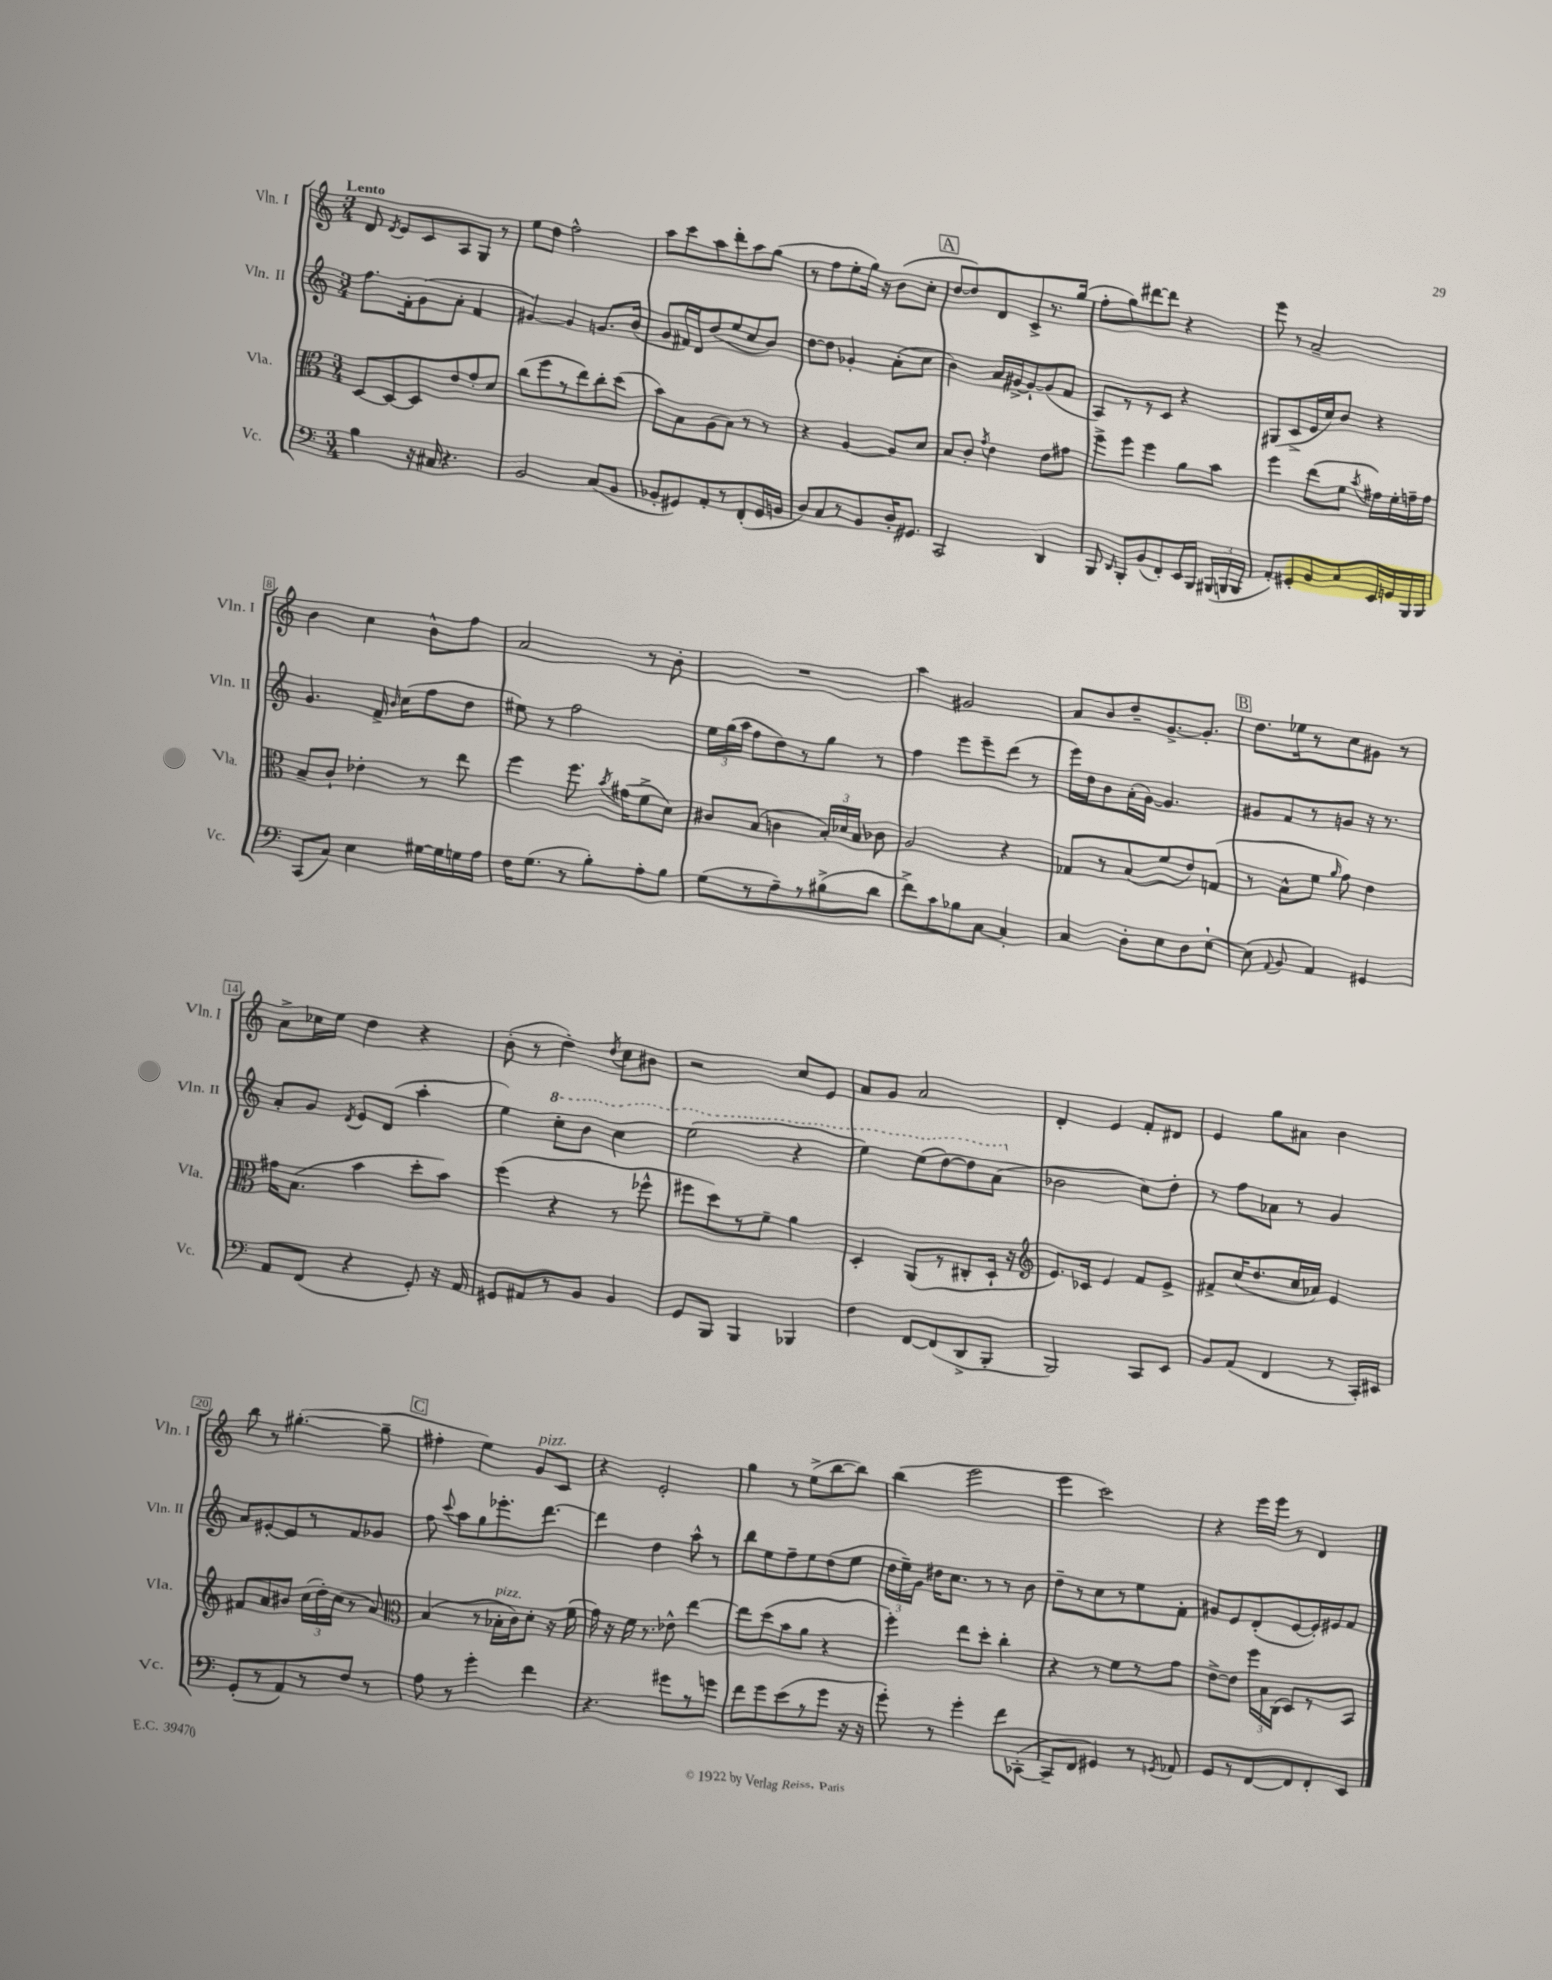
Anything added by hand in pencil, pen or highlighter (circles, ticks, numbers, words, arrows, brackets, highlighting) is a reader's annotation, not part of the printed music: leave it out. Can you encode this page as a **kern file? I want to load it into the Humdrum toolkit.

**kern	**kern	**kern	**kern
*staff4	*staff3	*staff2	*staff1
*clefF4	*clefC3	*clefG2	*clefG2
*k[]	*k[]	*k[]	*k[]
*M3/4	*M3/4	*M3/4	*M3/4
4B	[8D	8.ff	8d
.	.	.	8qd
.	8D_	.	8e
.	.	16f'	.
16r	8D]	(8g	8c
16C#	.	.	.
4.r	8e	8a'	8A
.	8g'	4f	8G
.	8d	.	8r
=	=	=	=
2BB	(8cc	[4g#)	8ee
.	8ff	.	8dd
.	8r	4g#]	2ff^^
.	8ee)	.	.
(8C	8cc'	8.g	.
8BB	(8dd	.	.
.	.	(16b	.
=	=	=	=
8BB-'	8b)	8g	8aa
8GG#)	8B	16f#)	8ccc
.	.	16d	.
8AA'	(8A	(8dd	8aa
8r	8B)	8ee	8ddd'
(8FF'	8r	8cc	8aa
16GG#	8r	8b)	(8gg
16BB	.	.	.
=	=	=	=
8D)	4r	[8dd	8r
8C	.	8dd]	8ff
8r	[4A	4g-'	8ee'
8BB	.	.	16gg)
.	.	.	16r
16D'	8A]	(8a'	(8b
8.GG#	.	.	.
.	8d	8cc	8cc'
=	=	=	=
2CC	8B	4b)	[8dd
.	8c'	.	8dd])
.	8qg	.	.
.	4e	16a	8d
.	.	[16g#^	.
.	.	8g#`_	8c^
4DD	8e	(8g#]	8.r
.	8g#	8f	.
.	.	.	(16gg
=	=	=	=
8BBB	8ff^	8A)	8ff'
16qqDD	.	.	.
8BBB'	8ff	8r	8gg)
(8BB	4ff	8r	[8ddd#
8FF')	.	8c	8ddd#]
16EE	8a	4r	4r
16BBB	.	.	.
(24BBB#	8b	.	.
24BBB	.	.	.
24BBB	.	.	.
=	=	=	=
8AA')	4ff	(8G#	8eee
8GG#'	.	8c^	8r
8BB	(8ee	16e	2a~
.	.	16cc)	.
8C	8f	8b	.
.	8qb	.	.
16EE	16g#)	4r	.
16GG	16f'	.	.
16BBB	16g~	.	.
16BBB	16g	.	.
=	=	=	=
(8CC	8B~	4.g	4b
8C)	8c`	.	.
4E	4e-'	.	4cc
.	.	16f^	.
.	.	16qqb	.
.	.	(16cc	.
[16G#	8r	8ff	8b^^
16G#]	.	.	.
16G	8ee	8dd	8ff
16A	.	.	.
=	=	=	=
16F	4ff	8ee#)	2a
(8.G	.	.	.
.	.	8r	.
8r	8.ff	2ff	.
8B')	.	.	.
.	8qb	.	.
.	(16g#	.	.
8A'	8f^	.	8r
8B	8d)	.	8b'
=	=	=	=
(8G	8c#	24ee	2.r
.	.	(24gg	.
.	.	24aa	.
8r	(8B	8ff	.
8A~)	4c	8dd)	.
8r	.	8r	.
(8B#^	24B')	8gg	.
.	24d-	.	.
.	24B	.	.
8d	8c-	8r	.
=	=	=	=
8f^)	2A	4ff	4aa
8c	.	.	.
8B-	.	8eee	2g#
[8C	.	8eee~	.
4C']	4r	(8ddd	.
.	.	8r	.
=	=	=	=
4C	8G-	16eee)	8a
.	.	16dd	.
.	8r	8b	8b
8D'	(8B	(16a'	8dd~
.	.	[16g)	.
8E	8f	4.g]	[8.g^
8D	8e)	.	.
.	.	.	8.g']
[8E`	(8G	.	.
=	=	=	=
(8E]	8r	8g#	8.dd
8qqAA	.	.	.
8BB	8B^^	8f	.
.	.	.	16ee-
4AA)	8f	8r	8r
.	16qqa	.	.
.	8g)	8g	8cc
4GG#	4e	16r	8g#
.	.	8.r	.
.	.	.	8r
=	=	=	=
8AA	16g#	8a'	8a^
.	(8.B	.	.
(8FF	.	8g	16cc-
.	.	.	16ee
.	.	8qd	.
4r	4b	8e	4dd
.	.	(8d	.
8GG')	8dd'	4aa'	4r
16r	8b)	.	.
16AA	.	.	.
=	=	=	=
8GG#	(4ff	4ee)	(8b'
8AA#	.	.	8r
8r	4r	8ccc'	4dd')
8BB	.	8bb	.
.	.	.	8qdd
4BB	8r	4ccc	8cc
.	8ff-^^	.	8b#
=	=	=	=
8GG	8ff#	(2eee	2r
8BBB	8dd)	.	.
4BBB	8r	.	.
.	8f~	.	.
4BBB-	4a	4r	8cc
.	.	.	8e
=	=	=	=
4F	4D'	4eee)	8a
.	.	.	8g
[8FF	(8AA	(8eee	2a
(8FF]	8r	[8ddd)	.
8DD^	8C#'	8ddd]	.
8BBB'	16D`	(8aa	.
.	16r	.	.
=	=	=	=
*	*clefG2	*	*
2BBB)	8.e)	2b-	4d'
.	16c-	.	.
.	4e	.	4e
8CC	8f	8cc)	8f'
8EE	8e^	8dd'	8d#
=	=	=	=
8BB	8f#^	8r	4e
(8AA	(16cc	8ff	.
.	8.dd	.	.
4FF	.	8a-	8gg
.	16cc	8r	8a#
.	16a-)	.	.
8r	4e	4g	4b
16CC')	.	.	.
16EE#	.	.	.
=	=	=	=
(8GG'	8f#	8a	8bb
8r	8a	[8e#'	8r
8AA)	8b#	8e#]	([4.gg#'
8r	(24cc	8r	.
.	24dd')	.	.
.	(24cc	.	.
8F	8r	8f	.
8r	8a)	8g-	8gg#~]
=	=	=	=
*	*clefC3	*	*
8A	(4B	8ff	4ff#'
.	.	8qqccc	.
8r	.	8aa	.
4g'	8r	8gg	4ee)
.	16B-'	8.eee-'	.
.	16c)	.	.
4f	8d'	.	8g
.	.	[8.ddd	.
.	16r	.	8c
.	(16f	.	.
=	=	=	=
4.r	16g)	4ddd]	4r
.	16r	.	.
.	16f	.	.
.	8.r	.	.
.	.	4dd	2e'
8g#	8e-^^	.	.
8r	[4ee	8aa^^	.
8g	.	8r	.
=	=	=	=
8f	8ee]	8bb	4gg
8g	(8dd	8ee	.
(8e	8b	8ff~	8r
8r	8a	8ee	(8ee^
8g	4r	(8dd	[8bb
16r	.	8ee	8bb])
16r	.	.	.
=	=	=	=
8g')	4ff')	24dd	(4bb
.	.	24ee~)	.
.	.	24g	.
8r	.	16dd#	.
.	.	8.cc	.
4g'	8ee	.	2eee
.	8dd'	8r	.
8f	4cc'	8r	.
([8CC-'	.	8b	.
=	=	=	=
8CC-~]	4r	8dd~	4eee
8FF	.	8r	.
4GG#)	8r	8cc	2ccc)
.	8f	8r	.
8r	8r	8ee	.
8qGG	.	.	.
8AA-	8g	8f'	.
=	=	=	=
8GG	[8e^	8g#	4r
8r	8e]	8e	.
[8FF	24ff	(8d'	16eee
.	24B	.	.
.	.	.	16eee
.	(24C	.	.
8FF]	8D)	[8e	8r
8FF'	8r	16e'])	4d
.	.	16e#	.
8EE	8BB	8f	.
==	==	==	==
*-	*-	*-	*-
